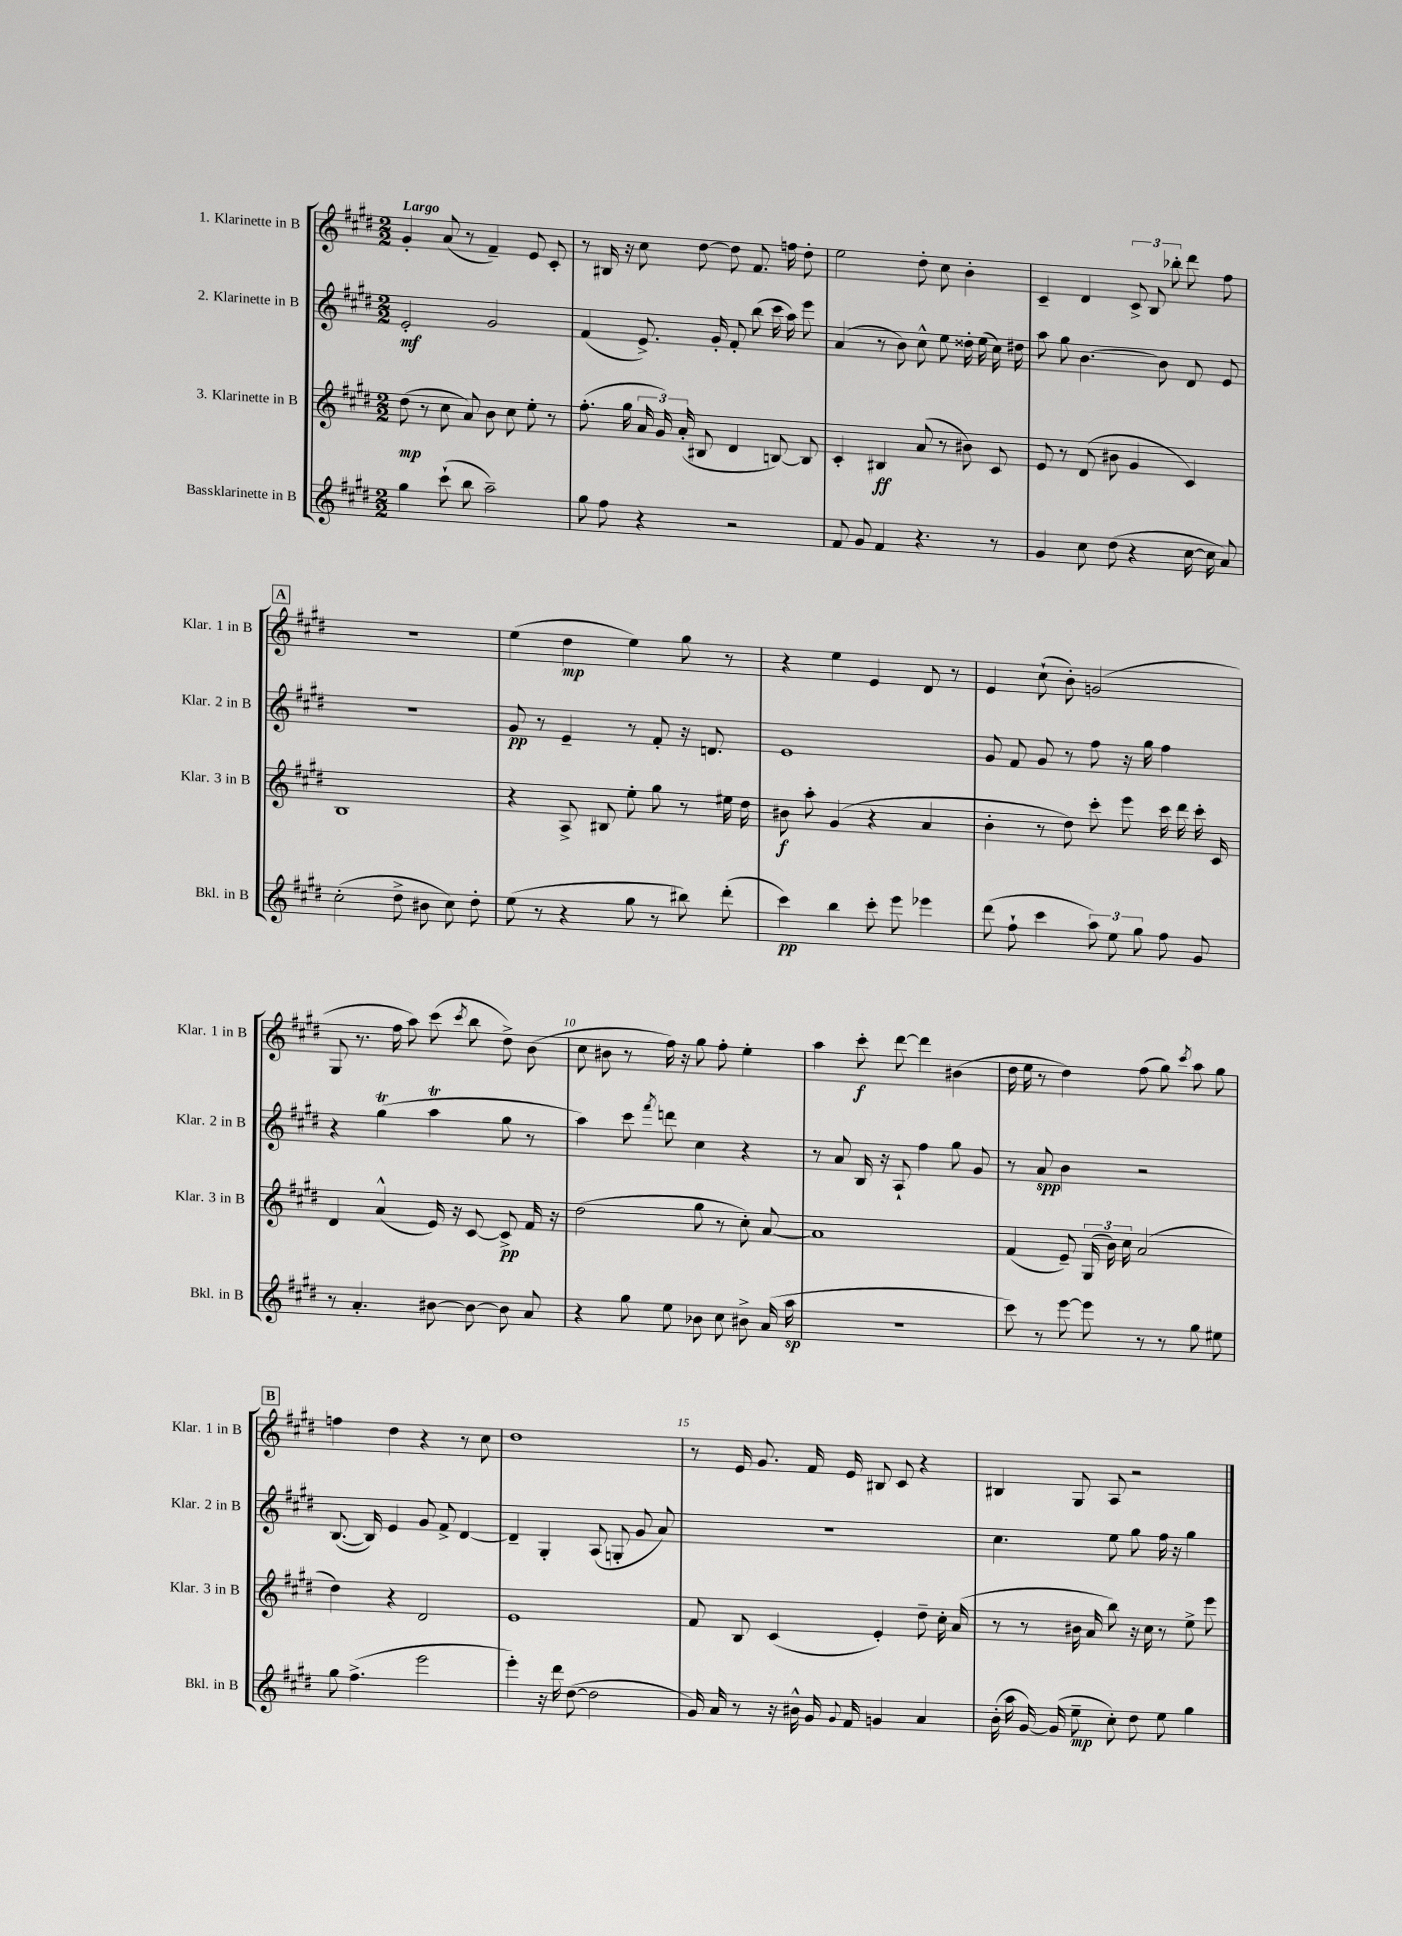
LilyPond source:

<<
\new StaffGroup <<
\new Staff = "s0" \with { instrumentName = "1. Klarinette in B" shortInstrumentName = "Klar. 1 in B" } {
    \clef treble \key e \major \numericTimeSignature \time 2/2 \tempo "Largo"
    \autoBeamOff gis'4-. a'8( r8 fis'4--) e'8 cis'8-. |
    r8 bis16 r16 cis''8 dis''8~ dis''8 fis'8. f''16 dis''8-. |
    e''2 dis''8-. cis''8 b'4-. |
    cis'4-- dis'4 \tuplet 3/2 { cis'8-> b8 bes''8-. } dis'''8 fis''8 |
    \mark \markup { \box "A" } R1 |
    e''4( dis''4\mp e''4) gis''8 r8 |
    r4 e''4 e'4 dis'8 r8 |
    e'4 cis''8-!( b'8-.) g'2( |
    gis8 r8. fis''16 a''8) cis'''8( \acciaccatura { cis'''8 } b''8 dis''8->) b'8( |
    cis''8 bis'8 r8 fis''16) r16 gis''8 fis''8-. e''4-. |
    a''4 cis'''8-.\f dis'''8~ dis'''4 bis'4( |
    dis''16 e''16 r8 dis''4) fis''8( gis''8) \acciaccatura { cis'''8 } a''8 gis''8 |
    \mark \markup { \box "B" } f''4 dis''4 r4 r8 cis''8 |
    dis''1 |
    r8 e'16 gis'8. fis'16 e'16 bis8 cis'8 r4 |
    bis4 gis8 a8 r2 \bar "|." |
}
\new Staff = "s1" \with { instrumentName = "2. Klarinette in B" shortInstrumentName = "Klar. 2 in B" } {
    \clef treble \key e \major \numericTimeSignature \time 2/2
    \autoBeamOff e'2-.\mf gis'2 |
    fis'4( e'8.->) gis'16-. fis'8-. b''8( cis'''16 a''16) e'''8 |
    a'4( r8 b'8) cis''8-^ e''8 disis''16-. e''16( cis''16) dis''16 |
    a''8 gis''8 b'4.~ b'8 dis'8 e'8 |
    \mark \markup { \box "A" } R1 |
    gis'8\pp r8 e'4-- r8 fis'8-. r16 d'8. |
    e'1 |
    gis'8 fis'8 gis'8 r8 fis''8 r16 gis''16 fis''4 |
    r4 gis''4\trill( a''4\trill gis''8 r8 |
    a''4) cis'''8 \acciaccatura { fis'''8 } d'''8 cis''4 r4 |
    r8 a'8 b16 r16 a8-! fis''4 gis''8 gis'8 |
    r8 a'8\spp b'4 r2 |
    \mark \markup { \box "B" } b8.~( b16) e'4 gis'8 fis'8-> dis'4~ |
    dis'4-- gis4-. a8( g8-. gis'8 a'8) |
    R1 |
    cis''4. e''8 gis''8 fis''16 r16 gis''4 \bar "|." |
}
\new Staff = "s2" \with { instrumentName = "3. Klarinette in B" shortInstrumentName = "Klar. 3 in B" } {
    \clef treble \key e \major \numericTimeSignature \time 2/2
    \autoBeamOff dis''8\mp( r8 cis''8 a'8) b'8 cis''8 e''8-. r8 |
    fis''8.-.( gis''16 \tuplet 3/2 { a'16 gis'16) a'16-.( } bis8 dis'4 b8~) b8 |
    cis'4-. bis4\ff a'8( r8 bis'8) cis'8 |
    e'8 r8 dis'8( bis'8 gis'4 cis'4) |
    \mark \markup { \box "A" } b1 |
    r4 a8-> bis8 e''8-. gis''8 r8 eis''16 dis''16 |
    bis'8\f a''8-. gis'4( r4 a'4 |
    b'4-. r8 dis''8) cis'''8-. e'''8 cis'''16 dis'''16 cis'''16-. cis'16 |
    dis'4 a'4-^( e'16) r16 cis'8~ cis'8->\pp fis'16 r16 |
    dis''2( gis''8 r8 cis''8-.) a'8~ |
    a'1 |
    fis'4( e'8--) \tuplet 3/2 { gis16( b'16) cis''16 } a'2( |
    \mark \markup { \box "B" } dis''4) r4 dis'2 |
    e'1 |
    fis'8 b8 cis'4( e'4-.) dis''8-- cis''16-. a'16( |
    r8 r8 bis'16 a'16 b''8) r16 cis''16 r8 e''8-> e'''8 \bar "|." |
}
\new Staff = "s3" \with { instrumentName = "Bassklarinette in B" shortInstrumentName = "Bkl. in B" } {
    \clef treble \key e \major \numericTimeSignature \time 2/2
    \autoBeamOff gis''4 cis'''8-!( b''8 a''2--) |
    gis''8 fis''8 r4 r2 |
    fis'8 gis'8 fis'4 r4. r8 |
    gis'4 cis''8 dis''8( r4 cis''16~ cis''16 a'8) |
    \mark \markup { \box "A" } cis''2-.( dis''8-> bis'8 cis''8) dis''8-. |
    e''8( r8 r4 gis''8 r8 bis''8) dis'''8-.( |
    cis'''4\pp) b''4 cis'''8-. e'''8 ees'''4 |
    dis'''8( fis''8-! cis'''4 \tuplet 3/2 { a''8) e''8 gis''8 } fis''8 gis'8 |
    r8 a'4.-. bis'8~ bis'8~ bis'8 a'8 |
    r4 gis''8 e''8 bes'8 cis''8 bis'8-> a'16( a''16\sp |
    R1 |
    cis'''8) r8 e'''8~ e'''8 r8 r8 gis''8 eis''8 |
    \mark \markup { \box "B" } gis''8 fis''4.->( e'''2 |
    e'''4-.) r16 dis'''16 dis''8~( dis''2 |
    gis'16) a'16 r8 r16 bis'16-^ gis'16 \appoggiatura { gis'8 } fis'16 g'4 a'4 |
    b'16-.( a''16 gis'16~) gis'16( e''8--\mp cis''8-.) dis''8 e''8 gis''4 \bar "|." |
}
>>
>>
\layout { \context { \Score \override BarNumber.break-visibility = ##(#f #t #t) barNumberVisibility = #(every-nth-bar-number-visible 5) } }
